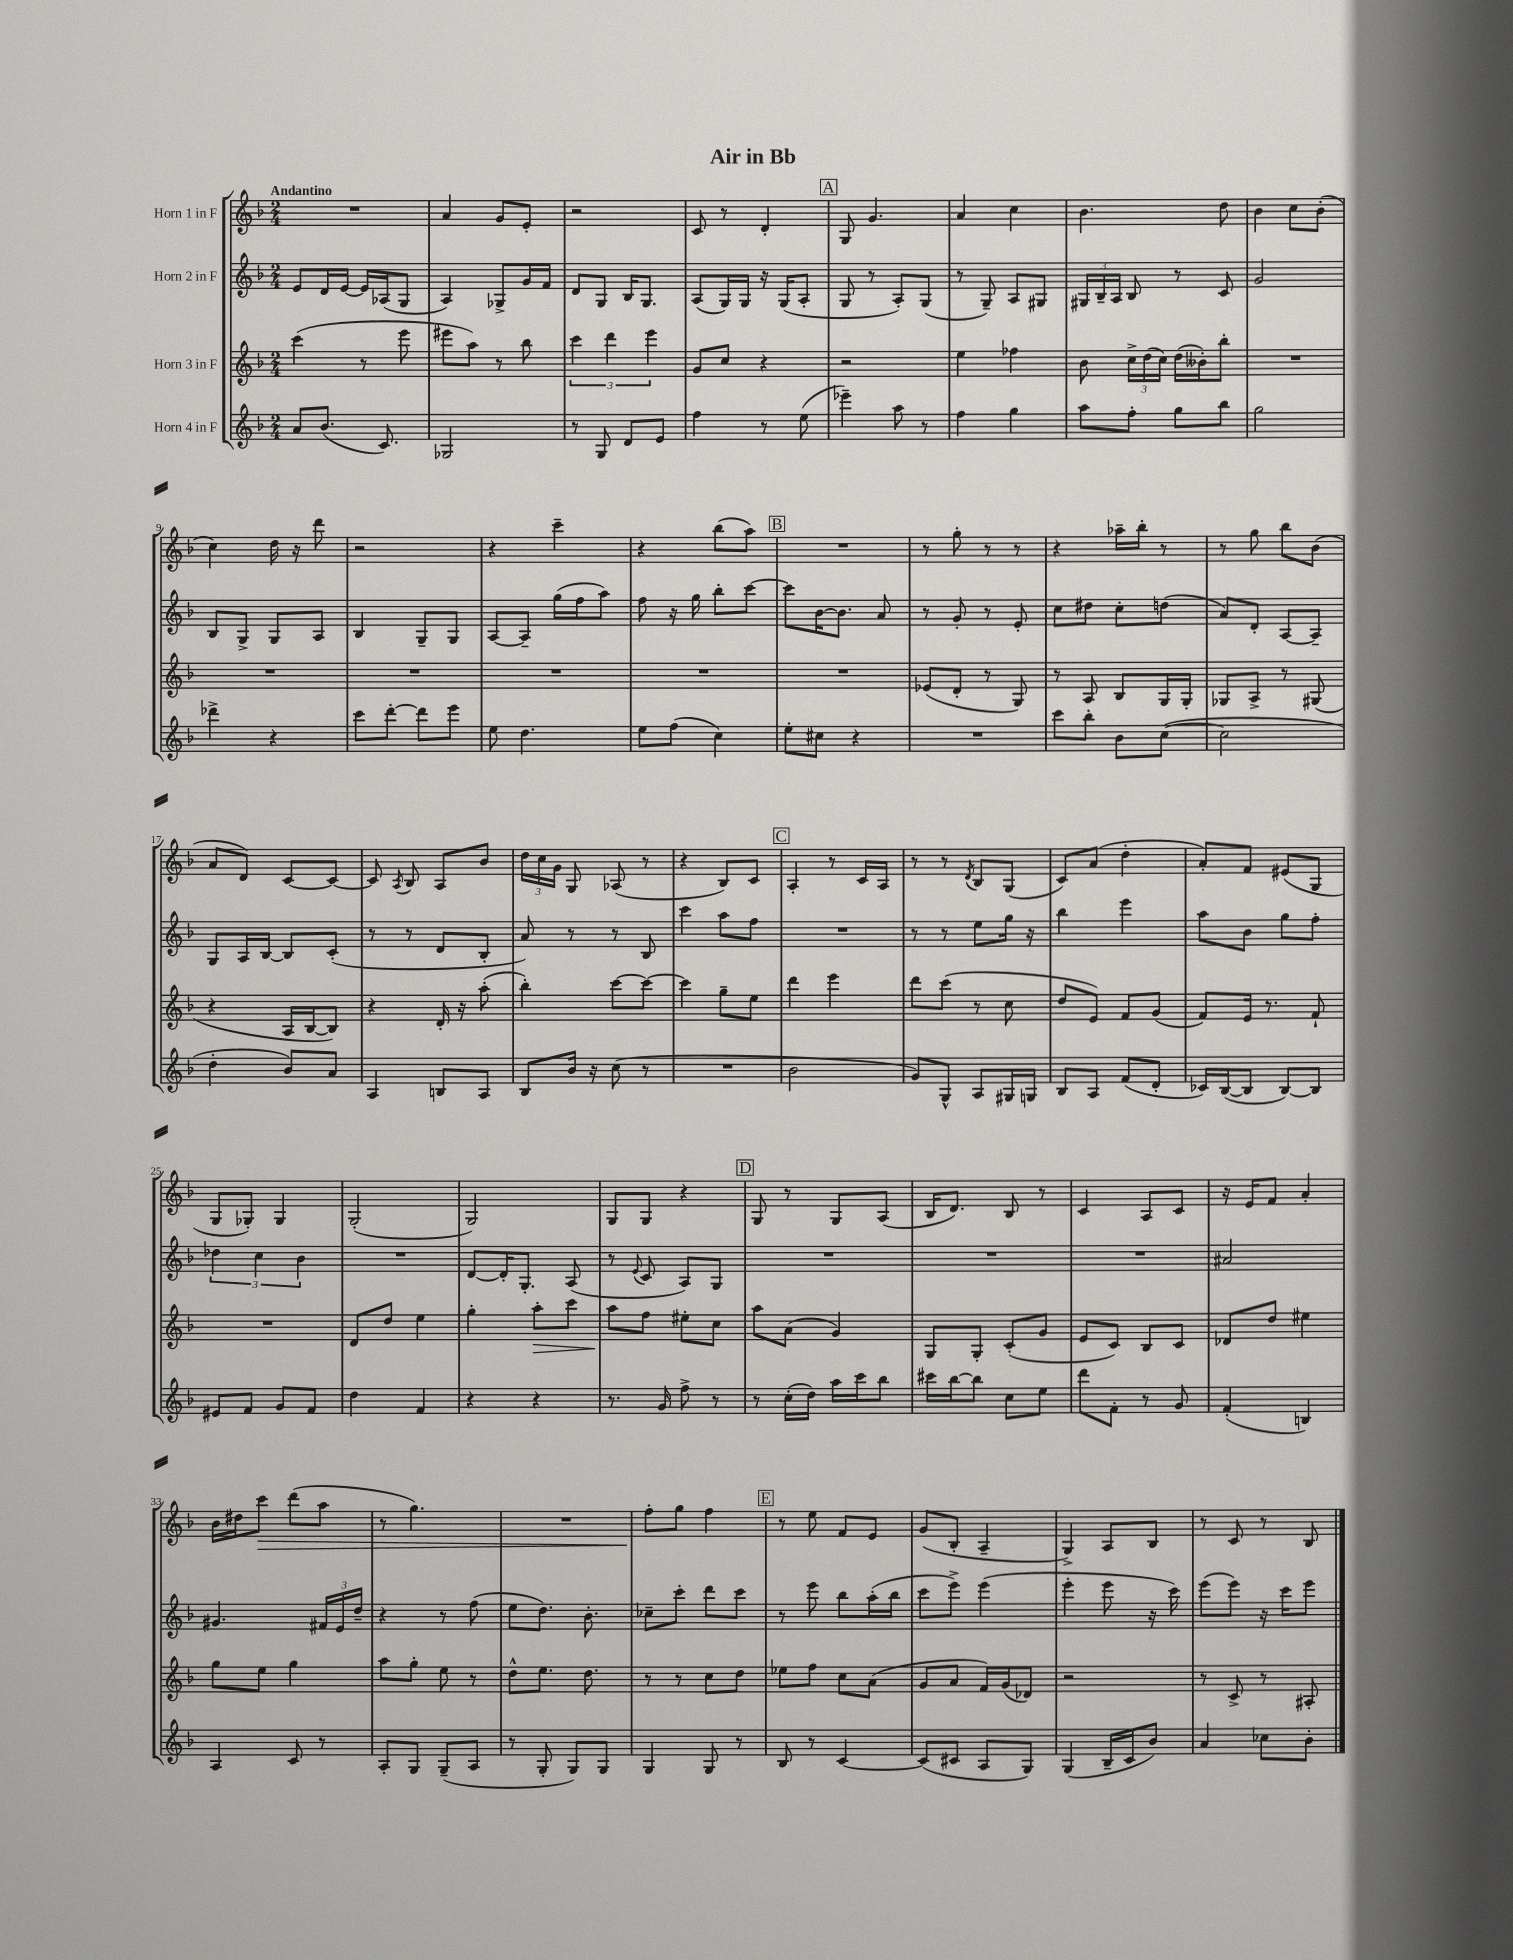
\header { title = "Air in Bb" }
<<
\new StaffGroup <<
\new Staff = "s0" \with { instrumentName = "Horn 1 in F" } {
    \clef treble \key f \major \numericTimeSignature \time 2/4 \tempo "Andantino"
    \autoBeamOff R2 |
    a'4 g'8[ e'8]-. |
    r2 |
    c'8 r8 d'4-. |
    \mark \markup { \box "A" } g8 g'4. |
    a'4 c''4 |
    bes'4. d''8 |
    bes'4 c''8[ bes'8]-.( |
    c''4) d''16 r16 d'''8 |
    r2 |
    r4 c'''4-- |
    r4 bes''8[( a''8]) |
    \mark \markup { \box "B" } R2 |
    r8 g''8-. r8 r8 |
    r4 aes''16[-- bes''16]-. r8 |
    r8 g''8 bes''8[ bes'8]( |
    a'8[ d'8]) c'8[~ c'8]~ |
    c'8 \acciaccatura { a8 } bes8 a8[ bes'8] |
    \tuplet 3/2 { d''16[ c''16 g'16] } g8 aes8( r8 |
    r4 bes8[) c'8] |
    \mark \markup { \box "C" } a4-. r8 c'16[ a16] |
    r8 r8 \acciaccatura { d'8 } bes8[ g8]( |
    c'8[) a'8]( d''4-. |
    a'8[-.) f'8] eis'8[( g8] |
    g8[ ges8]-.) ges4 |
    g2-.( |
    g2) |
    g8[ g8] r4 |
    \mark \markup { \box "D" } g8 r8 g8[ a8]( |
    bes16[ d'8.]) bes8 r8 |
    c'4 a8[ c'8] |
    r16 e'16[ f'8] a'4-. |
    bes'16[ dis''16 c'''8]\> d'''8[( a''8] |
    r8 g''4.) |
    R2 |
    f''8[-.\! g''8] f''4 |
    \mark \markup { \box "E" } r8 e''8 f'8[ e'8] |
    g'8[( bes8]-. a4-- |
    g4->) a8[ bes8] |
    r8 c'8 r8 bes8 \bar "|." |
}
\new Staff = "s1" \with { instrumentName = "Horn 2 in F" } {
    \clef treble \key f \major \numericTimeSignature \time 2/4
    \autoBeamOff e'8[ d'16 e'16]~ e'16[ aes16( g8] |
    a4) ges8[-> g'16 f'16] |
    d'8[ g8] bes16[ g8.] |
    a8[( g16) g16] r16 g16[( a8]-. |
    \mark \markup { \box "A" } g8 r8 a8[-.) g8]( |
    r8 g8--) a8[ gis8] |
    \tuplet 3/2 { gis16[ bes16-- a16] } bes8 r8 c'8 |
    g'2 |
    bes8[ g8]-> g8[ a8] |
    bes4 g8[-- g8] |
    a8[~ a8]-- g''16[( f''16 a''8]) |
    f''8 r16 g''16 bes''8[-. c'''8]~ |
    \mark \markup { \box "B" } c'''8[ bes'16~ bes'8.] a'8 |
    r8 g'8-. r8 e'8-. |
    c''8[ dis''8] c''8[-. d''8]( |
    a'8[) d'8]-. a8[~ a8]-- |
    g8[ a16 bes16]~ bes8[ c'8]-.( |
    r8 r8 d'8[ bes8]-. |
    a'8) r8 r8 bes8 |
    c'''4 a''8[ f''8] |
    \mark \markup { \box "C" } R2 |
    r8 r8 e''8[ g''16] r16 |
    bes''4 e'''4 |
    a''8[ bes'8] g''8[ f''8]-. |
    \tuplet 3/2 { des''4 c''4 bes'4 } |
    R2 |
    d'8[~ d'16-. g8.]-. a8( |
    r8 \appoggiatura { e'8 } c'8 a8[) g8] |
    \mark \markup { \box "D" } R2 |
    R2 |
    R2 |
    ais'2 |
    gis'4. \tuplet 3/2 { fis'16[ e'16 d''16]-- } |
    r4 r8 f''8( |
    e''8[ d''8.]) bes'8.-. |
    ces''8[-- c'''8]-. d'''8[ c'''8] |
    \mark \markup { \box "E" } r8 e'''8 bes''8[ a''16-.( bes''16] |
    c'''8[ e'''8]->) e'''4( |
    e'''4-. e'''8 r16 c'''16) |
    e'''8[( e'''8]) r16 c'''16[ e'''8] \bar "|." |
}
\new Staff = "s2" \with { instrumentName = "Horn 3 in F" } {
    \clef treble \key f \major \numericTimeSignature \time 2/4
    \autoBeamOff c'''4( r8 e'''8 |
    eis'''8[ a''8]) r8 bes''8 |
    \tuplet 3/2 { c'''4 d'''4 e'''4 } |
    g'8[ c''8] r4 |
    \mark \markup { \box "A" } r2 |
    e''4 fes''4 |
    bes'8 \tuplet 3/2 { c''16[-> d''16( c''16]) } d''16[( beses'16-.) bes''8]-. |
    R2 |
    R2 |
    R2 |
    R2 |
    R2 |
    \mark \markup { \box "B" } R2 |
    ees'8[( d'8]-. r8 g8) |
    r8 a8 bes8[ g16 g16]-. |
    ges8[ a8]-> r8 gis8( |
    r4 a16[ bes16~ bes8]) |
    r4 d'16-. r16 a''8-.( |
    bes''4-.) c'''8[~ c'''8]~ |
    c'''4 g''8[-- e''8] |
    \mark \markup { \box "C" } d'''4 e'''4 |
    d'''8[ c'''8]( r8 c''8 |
    d''8[ e'8]) f'8[ g'8]( |
    f'8[) e'16] r8. f'8-! |
    R2 |
    d'8[ d''8] e''4 |
    g''4-. a''8[-.\> c'''8] |
    a''8[\! f''8] eis''8[-. c''8] |
    \mark \markup { \box "D" } a''8[ a'8]( g'4) |
    g8[ g8]-. c'8[-.( g'8] |
    e'8[ c'8]) bes8[ c'8] |
    des'8[ d''8] eis''4 |
    g''8[ e''8] g''4 |
    a''8[ g''8]-. e''8 r8 |
    d''8[-^ e''8.] d''8. |
    r8 r8 c''8[ d''8] |
    \mark \markup { \box "E" } ees''8[ f''8] c''8[ a'8]( |
    g'8[ a'8] f'16[) g'16( des'8]) |
    r2 |
    r8 c'8-> r8 ais8-. \bar "|." |
}
\new Staff = "s3" \with { instrumentName = "Horn 4 in F" } {
    \clef treble \key f \major \numericTimeSignature \time 2/4
    \autoBeamOff a'8[ bes'8.]( c'8.) |
    ges2 |
    r8 g8 d'8[ e'8] |
    f''4 r8 e''8( |
    \mark \markup { \box "A" } ees'''4--) a''8 r8 |
    f''4 g''4 |
    a''8[ f''8]-. g''8[ bes''8] |
    g''2 |
    des'''4-> r4 |
    c'''8[ d'''8]~-. d'''8[ e'''8] |
    e''8 d''4. |
    e''8[ f''8]( c''4) |
    \mark \markup { \box "B" } e''8[-. cis''8] r4 |
    R2 |
    c'''8[ bes''8]-. bes'8[ c''8]~( |
    c''2 |
    d''4-. bes'8[) a'8] |
    a4 b8[ a8] |
    bes8[ bes'16] r16 c''8( r8 |
    R2 |
    \mark \markup { \box "C" } bes'2 |
    g'8[) g8]-^ a8[ gis16 g16] |
    bes8[ a8] f'8[( d'8]-. |
    ces'16[) bes16~( bes8] bes8[~) bes8] |
    eis'8[ f'8] g'8[ f'8] |
    d''4 f'4 |
    r4 r4 |
    r8. g'16 f''8-> r8 |
    \mark \markup { \box "D" } r8 c''16[-.( d''16]) a''16[ c'''16 bes''8] |
    cis'''16[ bes''16~ bes''8] c''8[ e''8] |
    d'''8[ f'8]-. r8 g'8 |
    f'4-.( b4) |
    a4 c'8 r8 |
    a8[-. g8] g8[--( a8] |
    r8 g8-. g8[) g8] |
    g4 g8 r8 |
    \mark \markup { \box "E" } bes8 r8 c'4~ |
    c'8[( cis'8] a8[ g8]) |
    g4( bes16[-- c'16 bes'8]) |
    a'4 ces''8[ bes'8]-. \bar "|." |
}
>>
>>
